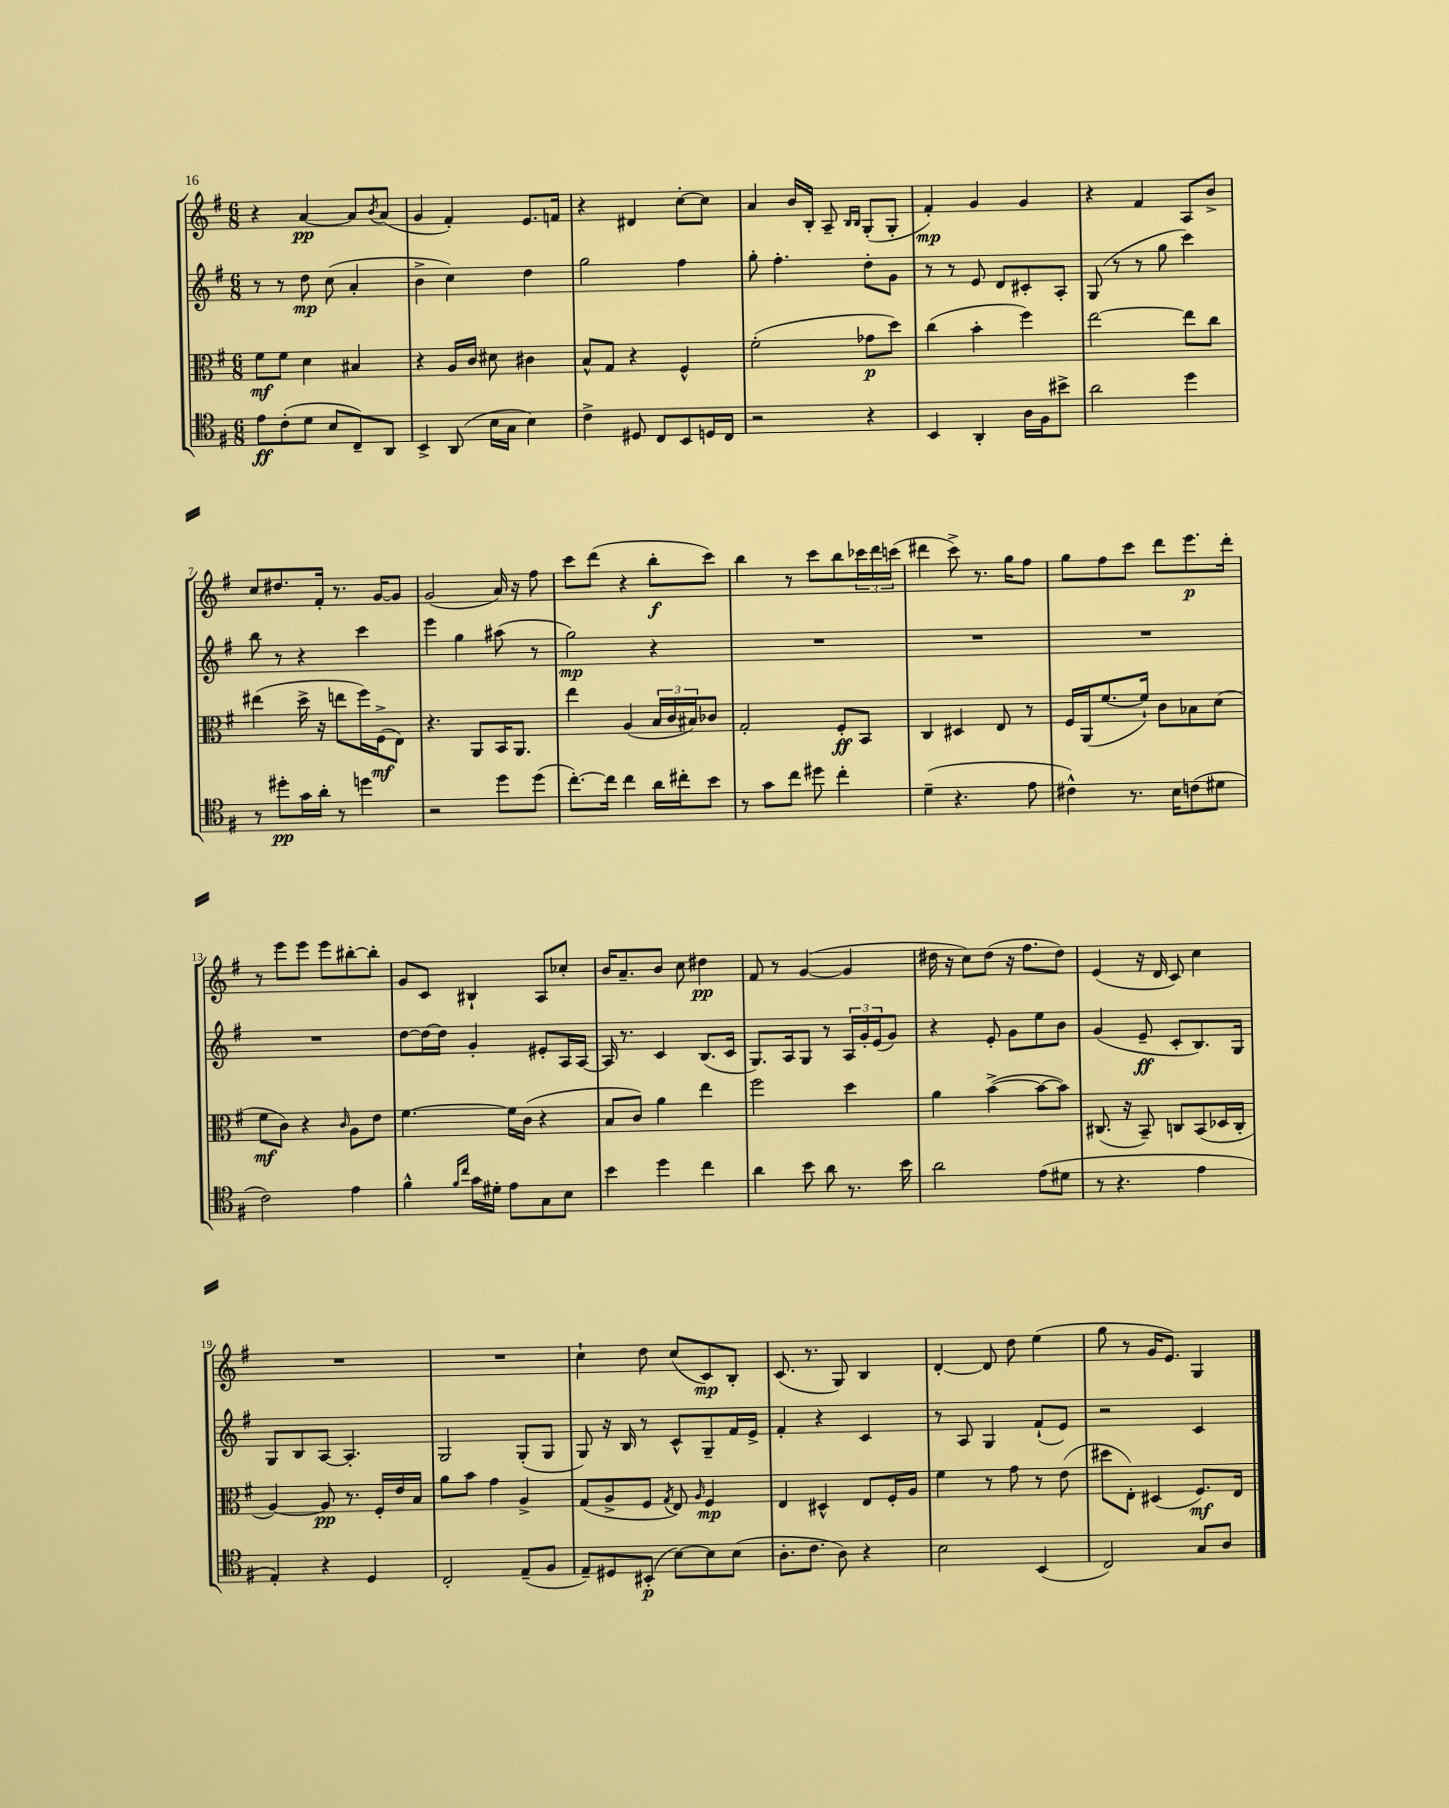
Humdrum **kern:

**kern	**dynam	**kern	**dynam	**kern	**dynam	**kern	**dynam
*part4	*part4	*part3	*part3	*part2	*part2	*part1	*part1
*staff4	*staff4	*staff3	*staff3	*staff2	*staff2	*staff1	*staff1
*clefC4	*	*clefC3	*	*clefG2	*	*clefG2	*
*k[f#]	*	*k[f#]	*	*k[f#]	*	*k[f#]	*
*M6/8	*	*M6/8	*	*M6/8	*	*M6/8	*
=1	=1	=1	=1	=1	=1	=1	=1
8e\L	ff	8f#\L	mf	8r	.	4r	.
(8c'\	.	8f#\J	.	8r	.	.	.
8d\J	.	4d\	.	8dd\	mp	[4a/	pp
8B/L	.	.	.	(8cc\	.	.	.
8C~/)	.	4B#X/	.	4a'/	.	8a/L]	.
.	.	.	.	.	.	8qb/	.
8AA/J	.	.	.	.	.	(8a/J	.
=2	=2	=2	=2	=2	=2	=2	=2
4BB^/	.	4r	.	4b^\	.	4g/	.
(8AA/	.	16A/LL	.	4cc\)	.	4f#'/)	.
.	.	16c/JJ	.	.	.	.	.
16B\LL	.	8d#X\	.	.	.	.	.
16G\JJ	.	.	.	.	.	.	.
4B\)	.	4c#X\	.	4dd\	.	8.e/L	.
.	.	.	.	.	.	16fn/Jk	.
=3	=3	=3	=3	=3	=3	=3	=3
4c^\	.	8B^^/L	.	2gg\	.	4r	.
.	.	8G/J	.	.	.	.	.
8D#X/	.	4r	.	.	.	4d#X/	.
8C/L	.	.	.	.	.	.	.
8BB/	.	4F#^^/	.	4ff#\	.	[8cc'\L	.
16Dn/L	.	.	.	.	.	8cc\J]	.
16C/JJ	.	.	.	.	.	.	.
=4	=4	=4	=4	=4	=4	=4	=4
2r	.	(2f#'\	.	8gg'\	.	4a/	.
.	.	.	.	4.ff#'\	.	.	.
.	.	.	.	.	.	16b/LL	.
.	.	.	.	.	.	16B'/JJ	.
.	.	.	.	.	.	8A~/	.
.	.	.	.	.	.	16qqB/LL	.
.	.	.	.	.	.	16qqB/JJ	.
4r	.	8g-X\L	p	8dd'\L	.	(8G'/L	.
.	.	8dd\J)	.	8g\J	.	8G'/J	.
=5	=5	=5	=5	=5	=5	=5	=5
4BB/	.	(4cc\	.	8r	.	4f#'/)	mp
.	.	.	.	8r	.	.	.
4AA'/	.	4b'\	.	8e/	.	4g/	.
.	.	.	.	8d/L	.	.	.
16A\LL	.	4ff#\)	.	8c#X'/	.	4g/	.
16F#\J	.	.	.	.	.	.	.
8b#X^\J	.	.	.	8A'/J	.	.	.
=6	=6	=6	=6	=6	=6	=6	=6
2a\	.	[2ee\	.	(8G/	.	4r	.
.	.	.	.	8r	.	.	.
.	.	.	.	8r	.	4f#/	.
.	.	.	.	8gg\	.	.	.
4dd\	.	8ee\L]	.	4ccc\)	.	8A/L	.
.	.	8cc\J	.	.	.	8b^/J	.
!!LO:LB:g=z
=7	=7	=7	=7	=7	=7	=7	=7
8r	.	(4ee#X\	.	8bb\	.	8cc/L	.
8dd#X'\L	pp	.	.	8r	.	8.dd#X/	.
16g\L	.	16dd^\	.	4r	.	.	.
16a'\JJ	.	16r	.	.	.	16f#'/Jk	.
8r	.	8een\L	.	.	.	8.r	.
4ddn\	.	16ff#\L)	.	4ccc\	.	.	.
.	.	(16F#^\J	mf	.	.	[16g/KL	.
.	.	8E\J)	.	.	.	8g/J]	.
=8	=8	=8	=8	=8	=8	=8	=8
2r	.	4.r	.	4eee\	.	(2g/	.
.	.	.	.	4gg\	.	.	.
.	.	8AA/L	.	.	.	.	.
8dd\L	.	16BB/K	.	(8aa#X\	.	16a/)	.
.	.	8.AA/J	.	.	.	16r	.
(8dd\J	.	.	.	8r	.	8ff#\	.
=9	=9	=9	=9	=9	=9	=9	=9
[8.cc'\L)	.	4ee\	.	2gg\)	mp	8ccc\L	.
.	.	.	.	.	.	(8ddd\J	.
16cc\Jk]	.	.	.	.	.	.	.
4cc\	.	(4A/	.	.	.	4r	.
16a\LL	.	24B/LL	.	4r	.	8bb'\L	f
.	.	24c/	.	.	.	.	.
16cc#X'\J	.	.	.	.	.	.	.
.	.	24B#X/J)	.	.	.	.	.
8b\J	.	8c-X/J	.	.	.	8ccc\J)	.
=10	=10	=10	=10	=10	=10	=10	=10
8r	.	2G'/	.	2.r	.	4bb\	.
8g\L	.	.	.	.	.	.	.
8cc\J	.	.	.	.	.	8r	.
8dd#X\	.	.	.	.	.	8ccc\L	.
4cc'\	.	8F#'/L	ff	.	.	8bb\	.
.	.	8BB/J	.	.	.	24ccc-X\L	.
.	.	.	.	.	.	24ddd\	.
.	.	.	.	.	.	(24cccn\JJ	.
=11	=11	=11	=11	=11	=11	=11	=11
(4d~\	.	4C/	.	2.r	.	4ddd#X\	.
4.r	.	4D#X/	.	.	.	8ccc^\)	.
.	.	.	.	.	.	8.r	.
.	.	8E/	.	.	.	.	.
.	.	.	.	.	.	16gg\KL	.
8e\	.	8r	.	.	.	8ff#\J	.
=12	=12	=12	=12	=12	=12	=12	=12
4c#X^^\)	.	16F#/LL	.	2.r	.	8gg\L	.
.	.	(16AA/J	.	.	.	.	.
.	.	[8.f#/	.	.	.	8ff#\	.
8.r	.	.	.	.	.	8ccc\J	.
.	.	16f#`/Jk])	.	.	.	.	.
.	.	8c\L	.	.	.	8ddd\L	.
16B\KL	.	.	.	.	.	.	.
(8cn\	.	8B-X\	.	.	.	8.eee\	p
8d#X\J	.	(8d\J	.	.	.	.	.
.	.	.	.	.	.	16ddd'\Jk	.
!!LO:LB:g=z
=13	=13	=13	=13	=13	=13	=13	=13
2c\)	.	8f#\L	mf	2.r	.	8r	.
.	.	8c\J)	.	.	.	8eee\L	.
.	.	4r	.	.	.	8eee\J	.
.	.	.	.	.	.	8eee\L	.
.	.	16qqc/	.	.	.	.	.
4e\	.	8A\L	.	.	.	[8bb#X'\	.
.	.	8e\J	.	.	.	8bb#'\J]	.
=14	=14	=14	=14	=14	=14	=14	=14
4f#^^\	.	[4.f#\	.	[8dd\L	.	8g/L	.
.	.	.	.	16dd\L_	.	8c/J	.
.	.	.	.	16dd\JJ]	.	.	.
16qqf#/LL	.	.	.	.	.	.	.
16qqcc/JJ	.	.	.	.	.	.	.
16g\LL	.	.	.	4g'/	.	4B#X`/	.
16d#X'\JJ	.	.	.	.	.	.	.
8e\L	.	16f#\LL]	.	.	.	.	.
.	.	(16c\JJ	.	.	.	.	.
8G\	.	4r	.	8e#X'/L	.	8A/L	.
8B\J	.	.	.	16A/L	.	8cc-X'/J	.
.	.	.	.	[16A/JJ	.	.	.
=15	=15	=15	=15	=15	=15	=15	=15
4b\	.	8B/L	.	16A/]	.	16b/KL	.
.	.	.	.	8.r	.	8.a~/	.
.	.	8c/J)	.	.	.	.	.
4dd\	.	4a\	.	4c/	.	8b/J	.
.	.	.	.	.	.	8cc\	.
4cc\	.	4ee\	.	(8.B/L	.	4dd#X\	pp
.	.	.	.	16c/Jk	.	.	.
=16	=16	=16	=16	=16	=16	=16	=16
4a\	.	2ff#\	.	8.G/L)	.	8f#/	.
.	.	.	.	.	.	8r	.
.	.	.	.	16A/k	.	.	.
8b\	.	.	.	8G/J	.	([4g/	.
8a\	.	.	.	8r	.	.	.
8.r	.	4dd\	.	24A/LL	.	4g/]	.
.	.	.	.	24g'/	.	.	.
.	.	.	.	(24e/J	.	.	.
.	.	.	.	8g/J)	.	.	.
16b\	.	.	.	.	.	.	.
=17	=17	=17	=17	=17	=17	=17	=17
2a\	.	4a\	.	4r	.	16dd#X\	.
.	.	.	.	.	.	16r	.
.	.	.	.	.	.	8cc\L)	.
.	.	([4b^\	.	8e'/	.	(8dd#\J	.
.	.	.	.	8g\L	.	16r	.
.	.	.	.	.	.	8.ff#\L	.
(8e\L	.	8b\L_	.	8ee\	.	.	.
8d#X\J	.	8b\J])	.	8b\J	.	8dd#\J)	.
=18	=18	=18	=18	=18	=18	=18	=18
8r	.	(8.C#X/	.	(4g/	.	(4e/	.
4.r	.	.	.	.	.	.	.
.	.	16r	.	.	.	.	.
.	.	8BB~/)	.	8e~/	ff	16r	.
.	.	.	.	.	.	16d/	.
.	.	8Cn/L	.	8c'/L	.	8c/)	.
4e\	.	(8BB/	.	8.B/)	.	4cc\	.
.	.	16D-X/L	.	.	.	.	.
.	.	16C'/JJ	.	16G/Jk	.	.	.
!!LO:LB:g=z
=19	=19	=19	=19	=19	=19	=19	=19
4E'/)	.	[4A/)	.	8G/L	.	2.r	.
.	.	.	.	8B/	.	.	.
4r	.	8A/]	pp	[8A/J	.	.	.
.	.	8.r	.	4.A'/]	.	.	.
4D/	.	.	.	.	.	.	.
.	.	16F#'/LL	.	.	.	.	.
.	.	16e/	.	.	.	.	.
.	.	16B/JJ	.	.	.	.	.
=20	=20	=20	=20	=20	=20	=20	=20
2C'/	.	8a\L	.	2G/	.	2.r	.
.	.	8b\J	.	.	.	.	.
.	.	4g\	.	.	.	.	.
(8E~/L	.	4A^/	.	(8G'/L	.	.	.
8F#/J	.	.	.	8G/J	.	.	.
=21	=21	=21	=21	=21	=21	=21	=21
8E~/L)	.	(8G/L	.	8G/)	.	4cc`\	.
8D#X/	.	8A^/	.	16r	.	.	.
.	.	.	.	16B/	.	.	.
(8BB#X'/J	p	8F#/J	.	8r	.	8dd\	.
.	.	8qG/	.	.	.	.	.
[8B\L)	.	8E/)	.	8c^^/L	.	(8cc/L	.
.	.	16qqA/	.	.	.	.	.
8B\]	.	4F#/	mp	8G~/	.	8c/)	mp
(8B\J	.	.	.	16f#/L	.	8B'/J	.
.	.	.	.	16e^/JJ	.	.	.
=22	=22	=22	=22	=22	=22	=22	=22
8.A'\L	.	4E/	.	4f#'/	.	(8.c/	.
8.c\J	.	.	.	.	.	8.r	.
.	.	4D#X^^/	.	4r	.	.	.
8A\)	.	.	.	.	.	8G/)	.
4r	.	8E/L	.	4c/	.	4B/	.
.	.	16F#'/L	.	.	.	.	.
.	.	16A/JJ	.	.	.	.	.
=23	=23	=23	=23	=23	=23	=23	=23
2B\	.	4f#\	.	8r	.	[4d'/	.
.	.	.	.	8A/	.	.	.
.	.	8r	.	4G/	.	8d/]	.
.	.	8g\	.	.	.	8dd\	.
(4BB/	.	8r	.	(8f#`/L	.	(4ee\	.
.	.	(8e\	.	8e/J)	.	.	.
=24	=24	=24	=24	=24	=24	=24	=24
2C/)	.	8dd#X\L	.	2r	.	8gg\	.
.	.	8E'\J)	.	.	.	8r	.
.	.	(4D#X/	.	.	.	16g/KL	.
.	.	.	.	.	.	8.e/J)	.
8G/L	.	8.F#/L)	mf	4c/	.	4G/	.
8A/J	.	.	.	.	.	.	.
.	.	16E/Jk	.	.	.	.	.
==	==	==	==	==	==	==	==
*-	*-	*-	*-	*-	*-	*-	*-
